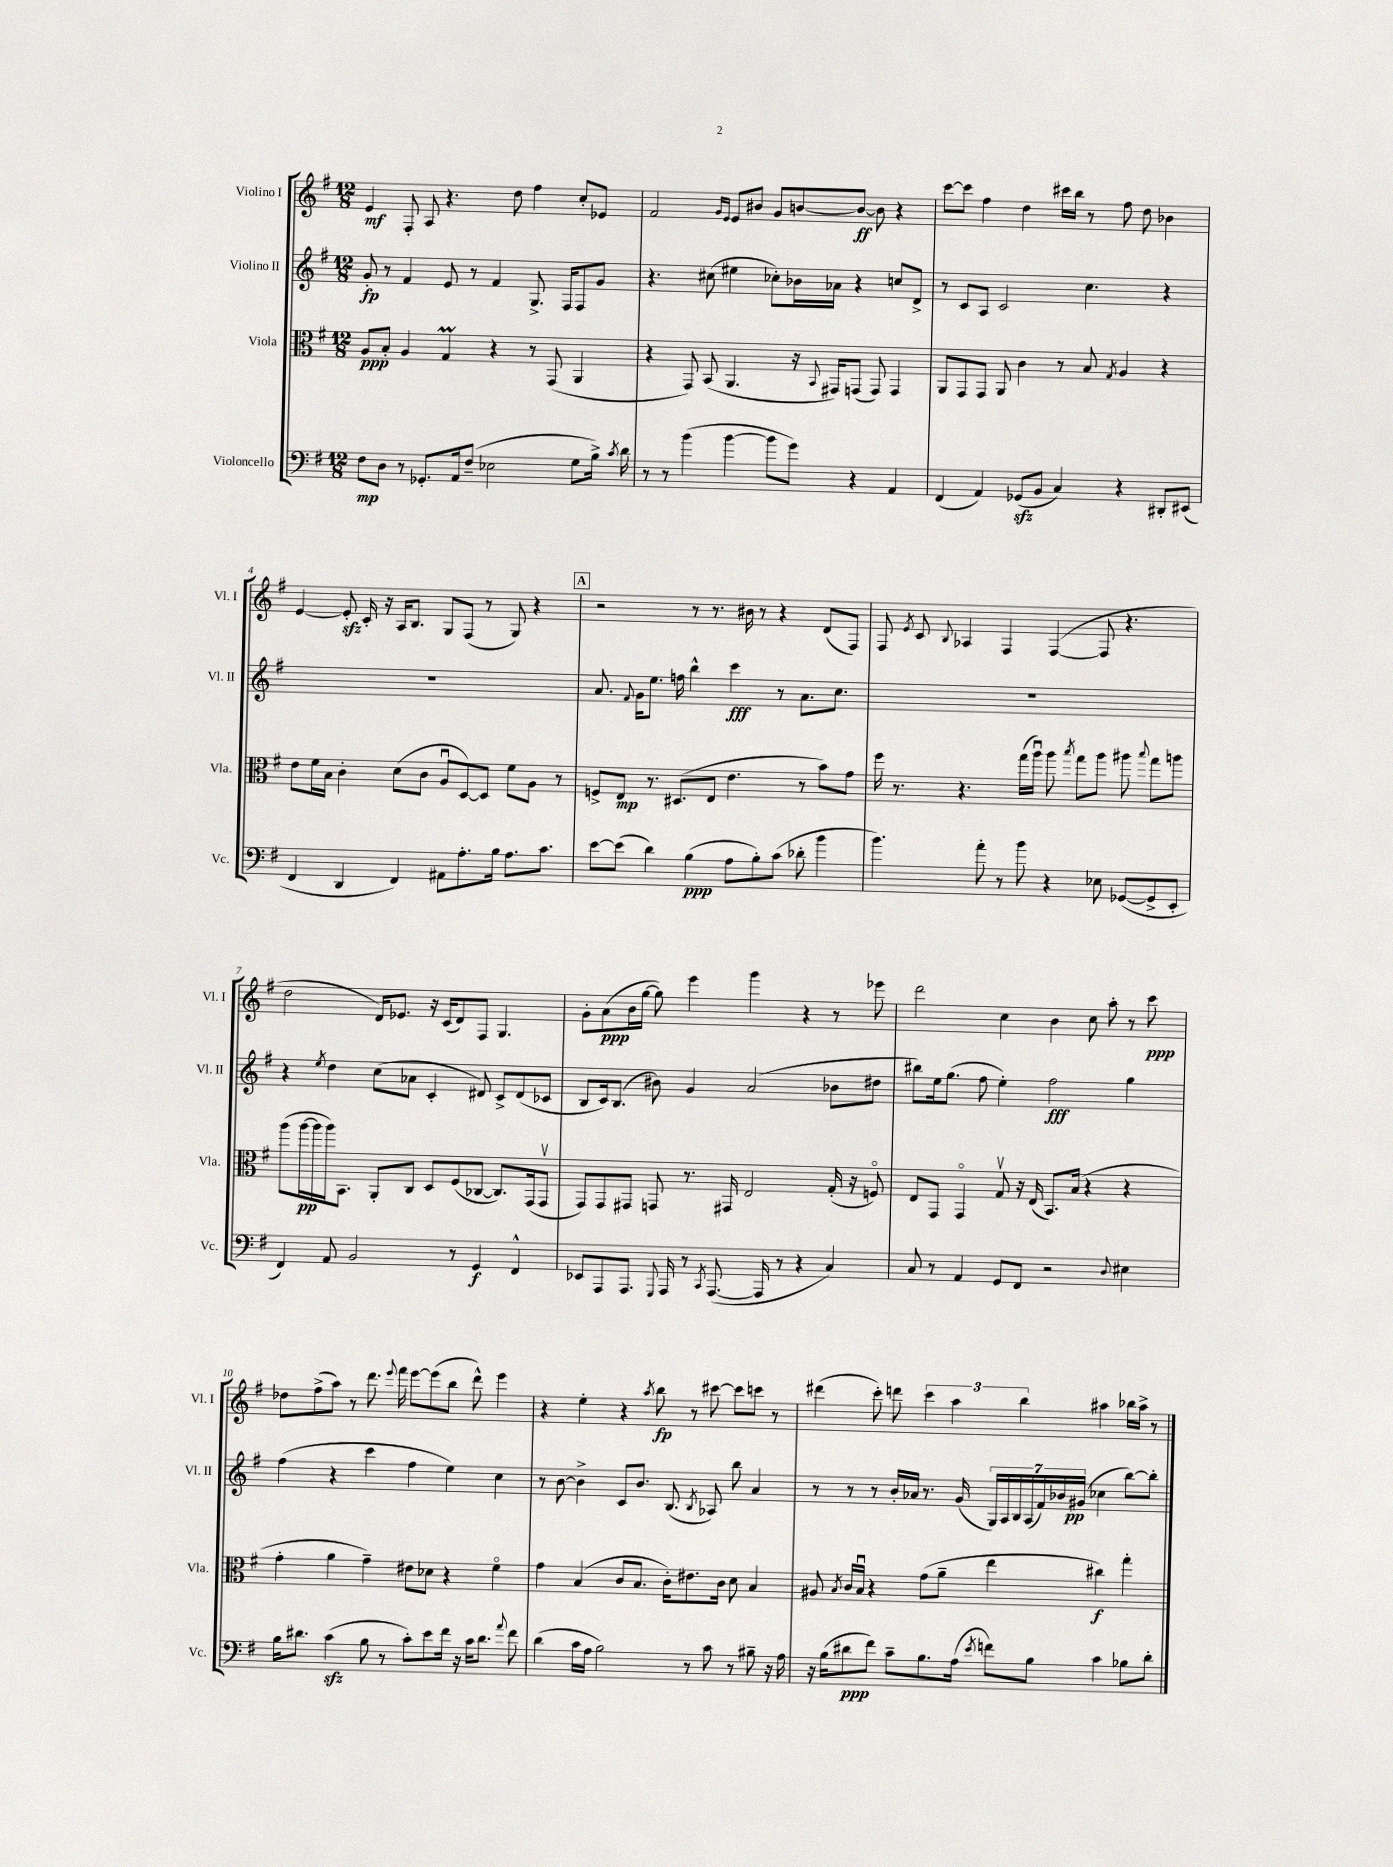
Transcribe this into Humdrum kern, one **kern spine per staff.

**kern	**kern	**kern	**kern
*staff4	*staff3	*staff2	*staff1
*clefF4	*clefC3	*clefG2	*clefG2
*k[f#]	*k[f#]	*k[f#]	*k[f#]
*M12/8	*M12/8	*M12/8	*M12/8
8F#	8A	8g'	4e
8D	8B'	8r	.
8r	4A	4f#	8F#'
8.GG-'	.	.	8A
.	4G	8e	4.r
16AA	.	.	.
(8F#~	.	8r	.
2E-	4r	4f#	.
.	.	.	8dd
.	8r	8.G^	4ff#
.	(8GG	.	.
.	.	16F#	.
8G	4AA	8F#	8cc'
16B^)	.	8g	8e-
8qc	.	.	.
16d	.	.	.
=	=	=	=
8r	4r	4.r	2f#
8r	.	.	.
(4b	8GG)	.	.
.	(8BB	(8cc#	.
.	.	.	16qqg
.	.	.	16qqe
[4b	4.AA	4ee#	8e
.	.	.	8b#
8b]	.	8cc-')	8g
8g)	16r	16b-	[8b
.	8qqBB	.	.
.	16GG#)	16a-	.
4r	(8GG	4r	8b_
.	8GG)	.	8b]
4AA	4GG	8cc	4r
.	.	8d^	.
=	=	=	=
(4FF#	8AA	8r	[8ccc
.	8GG	8c	8ccc]
4AA)	8GG	8A	4ff#
.	8AA	2c	.
(8GG-	4c	.	4dd
8BB	.	.	.
4C)	8r	.	16ccc#
.	.	.	16bb
.	8B	4.cc	8r
.	8qG	.	.
4r	4A	.	8ff#
.	.	.	8dd
8DD#'	4r	4r	4b-
(8EE#	.	.	.
=	=	=	=
4FF#	8e	1.r	[4e
.	16f#	.	.
.	16B	.	.
4DD	4c'	.	8e']
.	.	.	16c'
.	.	.	16r
4FF#)	(8d	.	16A
.	.	.	8.B
.	8c	.	.
8AA#	8Au	.	8G
8.A'	[8D)	.	(8F#
.	8D]	.	8r
16B	.	.	.
8.A	8f#	.	8G)
.	8A	.	4r
8.c	.	.	.
.	8r	.	.
=	=	=	=
[8e	8F^	8.a	2r
(8e]	8E	.	.
.	.	8qqf#	.
.	.	16g	.
4d)	8.r	8.ee	.
.	(8.D#	16ff	.
(4B	.	4bb^^	8r
.	8E	.	8.r
8A	4.e	4ccc	.
.	.	.	16b#
8B')	.	.	8r
(8c	.	8r	4r
8d-'	8r	8.a	.
4b	8b)	.	(8d
.	.	8.cc	.
.	8g	.	8F#)
=	=	=	=
4.b)	16ff#	1.r	8F#
.	8.r	.	.
.	.	.	8qe
.	.	.	8c
.	.	.	8qqB
.	4.r	.	4A-
8a'	.	.	.
8r	.	.	4F#
8b	(16gg	.	.
.	16aau)	.	.
4r	8aa	.	([4F#
.	8qbb	.	.
.	8gg	.	.
8E-	8aa	.	8F#]
([8GG-	8aa#	.	4.r
.	8qqbb	.	.
8GG-^]	8gg	.	.
8EE'	8aa	.	.
=	=	=	=
4FF#)	(8aa	4r	2dd
.	[16aa	.	.
.	16aa]	.	.
.	.	8qee	.
8AA	16aa)	4dd	.
.	8.BB	.	.
2BB	.	.	.
.	8AA'	(8cc	16d)
.	.	.	8.e-
.	8C	8a-	.
.	8D	4c'	16r
.	.	.	(16c
8r	(8F#	.	8d)
4GG	[8C-	8d#)	8F#
.	8.C-])	8c^	4.G
4FF#^^	.	(8d#	.
.	(16GG	.	.
.	8GGv	8c-	.
=	=	=	=
8EE-	8GG)	8B	8g'
8AAA	8GG	16c)	(8a
.	.	(8.B	.
8.AAA	8GG#	.	16b
.	.	.	[16gg
.	8GG	8b#)	8gg])
8qqGGG	.	.	.
16AAA	.	.	.
8r	8.r	4g	4eee
8qCC	.	.	.
([8.AAA	.	.	.
.	16GG#	.	.
.	2E	(2a	4ggg
16AAA]	.	.	.
8r	.	.	.
4r	.	.	4r
4C)	(16G'	8b-	8r
.	16r	.	.
.	8Fo)	8dd#	8eee-
=	=	=	=
8C	8E	8bb#)	2ddd
8r	8GG	16ee	.
.	.	(8.gg	.
4AA	4GGo	.	.
.	.	8ff#	.
8GG	8Gv	4ee')	4cc
8FF#	16r	.	.
.	(16E	.	.
2r	8.BB)	2ff#	4b
.	(16B	.	.
.	4r	.	8cc
.	.	.	8aa'
8qqD	.	.	.
4E#	4r	4gg	8r
.	.	.	8ccc
=	=	=	=
16B	4g'	(4ff#	8dd-
8.d#	.	.	.
.	.	.	(8ff#^
(4c	4a	4r	8aa)
.	.	.	8r
8B	4g~)	4ccc	8.ddd
8r	.	.	.
.	.	.	8qqeee
.	.	.	16fff#
8c')	8e#	4ff#	[8eee
8e	8d-	.	(8eee]
16f#	4r	4ee)	8bb
16r	.	.	.
16c	.	.	8ddd^^)
8.d#	.	.	.
.	4f#o	4cc	4eee
8qqa	.	.	.
8f#	.	.	.
=	=	=	=
(4d	4g	8r	4r
.	.	[8b	.
16c	(4B	4b^]	4ee'
16A	.	.	.
2B)	.	.	.
.	8c	8c	4r
.	8.B	8.b	.
.	.	.	8qaa
.	.	.	8bb
.	16c')	(8.B	.
8r	8.e#	.	8r
.	.	8qB	.
8c	.	8A-)	[8ccc#
.	16c	.	.
8r	8d	8bb	8ccc#]
8B#~	4B	4a	8ccc
16r	.	.	8r
16A	.	.	.
=	=	=	=
16r	8A#	8r	(4ddd#
(16B	.	.	.
.	8qB	.	.
8d#	16c	8r	.
.	16Bu	.	.
8f#)	4r	8r	8ccc')
8c~	.	16b'	8ddd
.	.	16a-	.
8.B	(8g	8.r	6ccc
.	8a~	.	.
.	.	.	6aa
(16A	.	(16g	.
8qe	.	.	.
8f)	4ee	28G)	.
.	.	28A	.
.	.	28B	.
.	.	.	6bb
.	.	(28A	.
8B	.	.	.
.	.	28f#)	.
.	.	28b-	.
.	.	(28g#	.
4c	4cc#)	4cc-	4aa#
8B-	4gg'	[8bb)	16bb-
.	.	.	16aa#^
8d#'	.	8bb']	8r
==	==	==	==
*-	*-	*-	*-
